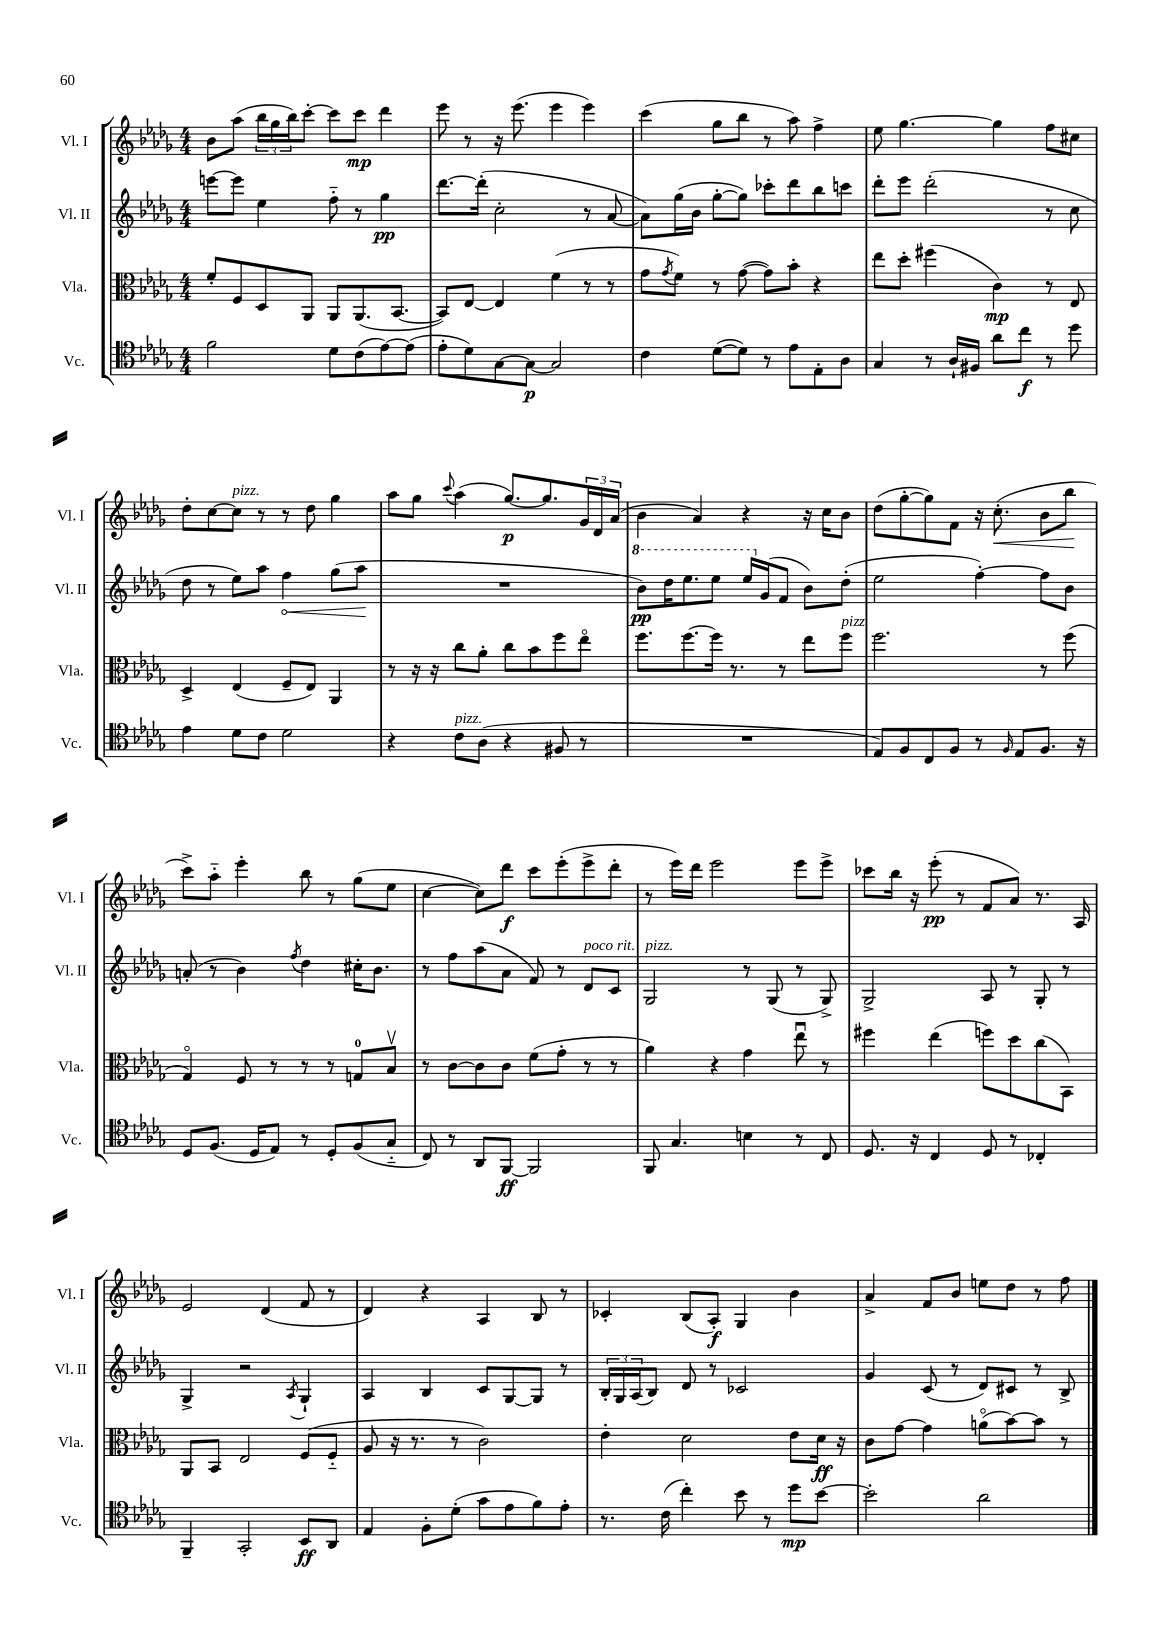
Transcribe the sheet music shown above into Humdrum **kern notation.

**kern	**kern	**kern	**kern
*staff4	*staff3	*staff2	*staff1
*clefC4	*clefC3	*clefG2	*clefG2
*k[b-e-a-d-g-]	*k[b-e-a-d-g-]	*k[b-e-a-d-g-]	*k[b-e-a-d-g-]
*M4/4	*M4/4	*M4/4	*M4/4
2f	8f'	[8eee	8b-
.	8F	8eee]	(8aa-
.	8D-	4ee-	24bb-
.	.	.	24gg-
.	.	.	24bb-)
.	8AA-	.	[8ccc'
8d-	8AA-	8ff'~	8ccc]
(8c	(8.AA-	8r	8ccc
[8e-)	.	4gg-	4ddd-
.	[8.BB-	.	.
(8e-]	.	.	.
=	=	=	=
8e-'	8BB-])	[8.ddd-	8eee-
8d-)	[8E-	.	8r
.	.	(16ddd-']	.
[8G-	4E-]	2cc'	16r
.	.	.	(8.eee-
8G-_	.	.	.
2G-]	(4f	.	4eee-
.	8r	8r	4eee-)
.	8r	[8a-	.
=	=	=	=
4c	8g-	8a-])	(4ccc
.	8qg-	.	.
.	8f)	(16gg-	.
.	.	16b-	.
([8d-	8r	[8gg-'	8gg-
8d-])	([8g-	8gg-])	8bb-
8r	8g-])	8ccc-'	8r
8e-	8b-'	8ddd-	8aa-)
8E-'	4r	8bb-	4ff^
8A-	.	8ccc	.
=	=	=	=
4G-	8ee-	8ddd-'	8ee-
.	8dd-'	8eee-	[4.gg-
8r	(4ff#	(2ddd-'	.
16A-`	.	.	.
16F#	.	.	.
8a-	4c)	.	4gg-]
8cc	.	.	.
8r	8r	8r	8ff
8dd-	8E-	8cc	8cc#
=	=	=	=
4e-	4D-^	8dd-	8dd-'
.	.	8r	[8cc
8d-	(4E-	8ee-)	8cc]
8c	.	8aa-	8r
2d-	8F~	4ff	8r
.	8E-)	.	8dd-
.	4AA-	(8gg-	4gg-
.	.	8aa-	.
=	=	=	=
4r	8r	1r	8aa-
.	16r	.	8gg-
.	16r	.	.
.	.	.	8qqccc
8c	8cc	.	(4aa-
(8A-	8a-'	.	.
4r	8cc	.	[8.gg-)
.	8b-	.	.
.	.	.	8.gg-]
8F#	8ff	.	.
8r	8ee-o	.	24g-
.	.	.	24d-
.	.	.	(24a-
=	=	=	=
1r	8.ff	8bb-)	4b-
.	.	16ddd-	.
.	[8.ff	8.eee-	.
.	.	.	4a-)
.	16ff]	8eee-	.
.	8.r	.	.
.	.	16eee-	4r
.	.	(16g-	.
.	8r	8f	.
.	8ee-	8b-)	16r
.	.	.	16cc
.	8ff	(8dd-'	8b-
=	=	=	=
8E-)	2.ff	2ee-	(8dd-
8F	.	.	[8gg-'
8C	.	.	8gg-])
8F	.	.	8f
8r	.	[4ff')	16r
.	.	.	(8.cc'
16qqF	.	.	.
8E-	.	.	.
8.F	8r	8ff]	8b-
.	(8ff	8b-	8bb-
16r	.	.	.
=	=	=	=
8D-	4G-o)	(8a'	8ccc^)
(8.F	.	8r	8aa-'~
.	8F	4b-)	4eee-'
16D-	.	.	.
8E-)	8r	.	.
.	.	8qff	.
8r	8r	4dd-	8bb-
8D-'	8r	.	8r
(8F	8G	16cc#'	(8gg-
.	.	8.b-	.
8G-'~	8B-v	.	8ee-
=	=	=	=
8C)	8r	8r	[4cc
8r	[8c	8ff	.
8AA-	8c]	(8aa-	8cc])
[8FF	8c	8a-	8ddd-
2FF]	(8f	8f)	8ccc
.	8g-'	8r	(8eee-'
.	8r	8d-	8eee-^
.	8r	8c	8ddd-'
=	=	=	=
8FF	4a-)	2G-	8r
4.G-	.	.	16eee-)
.	.	.	16ddd-
.	4r	.	2eee-
4B	4g-	8r	.
.	.	(8G-	.
8r	8ee-u	8r	8eee-
8C	8r	8G-^)	8eee-^
=	=	=	=
8.D-	4ff#	2G-^	8ccc-
.	.	.	16bb-
16r	.	.	16r
4C	(4ee-	.	(8eee-'
.	.	.	8r
8D-	8ff)	8A-	8f
8r	8dd-	8r	8a-)
4C-'	(8cc	8G-'	8.r
.	8BB-)	8r	.
.	.	.	16A-
=	=	=	=
4FF~	8AA-	4G-^	2e-
.	8BB-	.	.
2GG-'	2E-	2r	.
.	.	.	(4d-
.	.	8qA-	.
8BB-	(8F	4G-`	8f
8AA-	8F'~	.	8r
=	=	=	=
4E-	8A-	4A-	4d-)
.	16r	.	.
.	8.r	.	.
8F'	.	4B-	4r
(8d-'	8r	.	.
8g-	2c)	8c	4A-
8e-	.	[8G-	.
8f)	.	8G-]	8B-
8e-'	.	8r	8r
=	=	=	=
8.r	4e-'	24B-'	4c-'
.	.	24G-	.
.	.	(24A-	.
.	.	8B-)	.
(16c	.	.	.
4cc')	2d-	8d-	(8B-
.	.	8r	8A-')
8b-	.	2c-	4G-
8r	.	.	.
8dd-	8e-	.	4b-
[8b-	16d-	.	.
.	16r	.	.
=	=	=	=
2b-']	8c	4g-	4a-^
.	[8g-	.	.
.	4g-]	(8c	8f
.	.	8r	8b-
2a-	(8ao	8d-)	8ee
.	[8b-)	8c#	8dd-
.	8b-]	8r	8r
.	8r	8B-^	8ff
==	==	==	==
*-	*-	*-	*-
